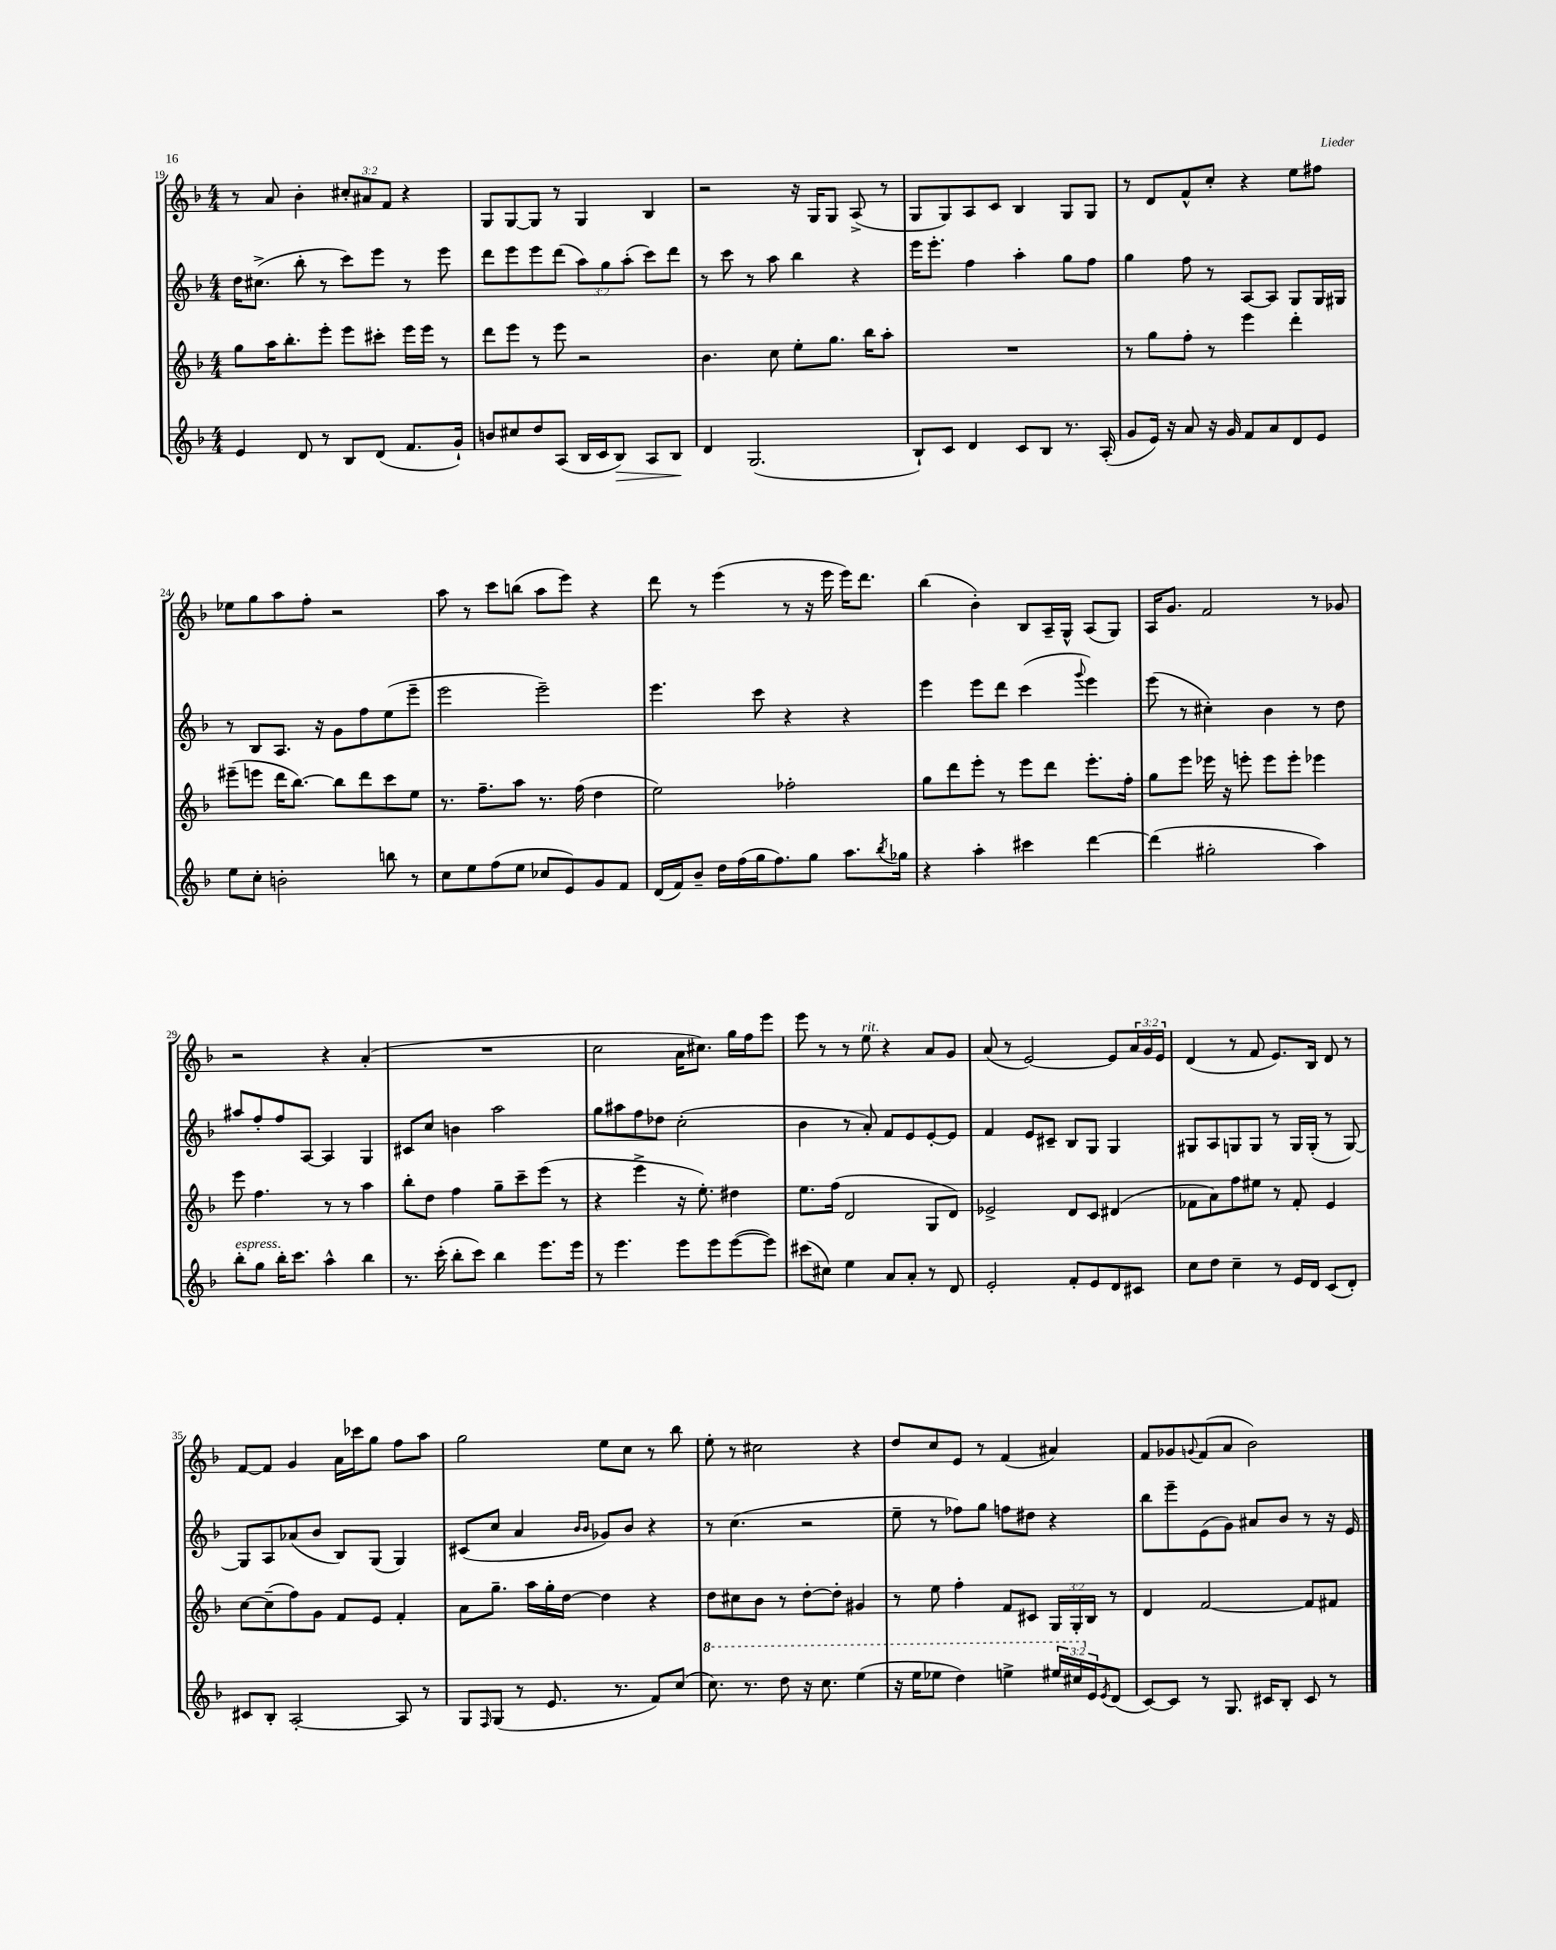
<<
\new StaffGroup <<
\new Staff = "s0" {
    \clef treble \key f \major \numericTimeSignature \time 4/4 \override Staff.TupletNumber.text = #tuplet-number::calc-fraction-text
    r8 a'8 bes'4-. \tuplet 3/2 { cis''8-. ais'8 f'8 } r4 |
    g8 g8~ g8 r8 g4 bes4 |
    r2 r16 g16 g8 a8->( r8 |
    g8 g8) a8 c'8 bes4 g8 g8 |
    r8 d'8 f'8-^ c''8-. r4 e''8 fis''8 |
    ees''8 g''8 a''8 f''8-. r2 |
    a''8 r8 c'''8 b''8( a''8 e'''8) r4 |
    d'''8 r8 e'''4( r8 r16 e'''16 e'''16) d'''8. |
    bes''4( bes'4-.) bes8 a16-- g16-^ a8( g8) |
    a16 g'8. f'2 r8 ges'8 |
    r2 r4 a'4-.( |
    R1 |
    c''2 a'16 cis''8.) g''16 f''16 e'''8 |
    e'''8 r8 r8 e''8^\markup { \italic "rit." } r4 a'8 g'8 |
    a'8( r8 e'2~) e'8 \tuplet 3/2 { a'16 g'16 e'16 } |
    d'4( r8 f'8 e'8.) bes16 d'8 r8 |
    f'8~ f'8 g'4 a'16 ces'''16 g''8 f''8 a''8 |
    g''2 e''8 c''8 r8 bes''8 |
    e''8-. r8 cis''2 r4 |
    d''8 c''8 e'8 r8 f'4( ais'4) |
    f'8 ges'8 \appoggiatura { g'8 } f'8( a'8 bes'2) \bar "|." |
}
\new Staff = "s1" {
    \clef treble \key f \major \numericTimeSignature \time 4/4 \override Staff.TupletNumber.text = #tuplet-number::calc-fraction-text
    d''16 cis''8.->( bes''8-. r8 c'''8) e'''8 r8 e'''8 |
    d'''8 e'''8 e'''8 d'''8( \tuplet 3/2 { a''8) g''8 a''8-.( } c'''8) d'''8 |
    r8 c'''8 r8 a''8 bes''4 r4 |
    e'''16 e'''8.-. f''4 a''4-. g''8 f''8 |
    g''4 f''8 r8 a8~ a8 g8 g16 gis16 |
    r8 bes8 a8. r16 g'8 f''8 e''8( e'''8-- |
    e'''2 e'''2--) |
    e'''4. c'''8 r4 r4 |
    e'''4 e'''8 d'''8 c'''4( \appoggiatura { g'''8 } e'''4) |
    e'''8( r8 cis''4-.) bes'4 r8 d''8 |
    ais''8 f''8-. f''8 a8~ a4 g4 |
    cis'8 c''8 b'4 a''2 |
    g''8 ais''8 f''8 des''8 c''2-.( |
    bes'4 r8 a'8-.) f'8 e'8 e'8~-. e'8 |
    f'4 e'8 cis'8-- bes8 g8 g4 |
    gis8 a8 g8 g8 r8 g16 g16-.( r8 g8~) |
    g8 a8 aes'8( bes'8 bes8) g8( g4) |
    cis'8( c''8 a'4 \grace { bes'16 bes'16 } ges'8) bes'8 r4 |
    r8 c''4.( r2 |
    e''8-- r8 fes''8) g''8 f''8 dis''8 r4 |
    bes''8 e'''8-- e'8( g'8) ais'8 bes'8 r8 r16 e'16 \bar "|." |
}
\new Staff = "s2" {
    \clef treble \key f \major \numericTimeSignature \time 4/4 \override Staff.TupletNumber.text = #tuplet-number::calc-fraction-text
    g''8 a''16 bes''8.-. e'''8-. e'''8 cis'''8-. e'''16 e'''16 r8 |
    d'''8 e'''8 r8 e'''8 r2 |
    bes'4. c''8 e''8-. g''8. bes''16 a''8-. |
    R1 |
    r8 g''8 f''8-. r8 e'''4 d'''4-. |
    eis'''8--( e'''8 d'''16 bes''8.~) bes''8 d'''8 c'''8 e''8 |
    r8. f''8.-- a''8 r8. f''16( d''4 |
    e''2) fes''2-. |
    g''8 d'''8 e'''8-. r8 e'''8 d'''8 e'''8.-. f''16-. |
    g''8 e'''8 ees'''16 r16 e'''8-. e'''8 e'''8-. ees'''4 |
    e'''8 f''4. r8 r8 a''4 |
    bes''8-. d''8 f''4 g''8-- c'''8-- e'''8( r8 |
    r4 e'''4-> r16 e''8.-.) dis''4 |
    e''8. f''16( d'2 g8 d'8) |
    ees'2-> d'8 c'8 dis'4( |
    fes'8 a'8) f''8 eis''8 r8 fes'8-. e'4 |
    c''8~ c''8--( f''8) g'8 f'8 e'8 f'4-. |
    a'8 g''8.-- a''16 g''16-. d''16~ d''4 r4 |
    d''8 cis''8 bes'8 r8 d''8~-. d''8-. gis'4 |
    r8 e''8 f''4-. f'8 cis'8 \tuplet 3/2 { g16 g16-. bes16 } r8 |
    d'4 f'2~ f'8 fis'8 \bar "|." |
}
\new Staff = "s3" {
    \clef treble \key f \major \numericTimeSignature \time 4/4 \override Staff.TupletNumber.text = #tuplet-number::calc-fraction-text
    e'4 d'8 r8 bes8 d'8( f'8. g'16-!) |
    b'8 cis''8 d''8 a8( bes16 c'16 bes8\>) a8 bes8\! |
    d'4 g2.( |
    bes8-!) c'8 d'4 c'8 bes8 r8. a16-.( |
    g'8 e'16) r16 a'8 r16 g'16 f'8 a'8 d'8 e'8 |
    e''8 c''8-. b'2-. b''8 r8 |
    c''8 e''8 f''8( e''8 ces''8 e'8) g'8 f'8 |
    d'16( f'16) bes'8-- d''16 f''16( g''16 f''8.) g''8 a''8. \acciaccatura { bes''8 } ges''16 |
    r4 a''4-. cis'''4 d'''4~ |
    d'''4( gis''2-. a''4) |
    bes''8-.^\markup { \italic "espress." } g''8 bes''16-. c'''8. a''4-^ bes''4 |
    r8. c'''16-.( bes''8-. c'''8) bes''4 e'''8. e'''16 |
    r8 e'''4. e'''8 e'''8 e'''8~( e'''8) |
    cis'''8( cis''8) e''4 a'8 a'8-. r8 d'8 |
    e'2-. f'8-. e'8 d'8 cis'8 |
    c''8 d''8 c''4-- r8 e'16 d'16 c'8( d'8-.) |
    cis'8 bes8-. a2~-. a8 r8 |
    g8 \grace { f16 } g8( r8 e'8. r8. f'8) c''8( |
    \ottava #1 c'''8.) r8. d'''8 r16 c'''8. e'''4( |
    r16 e'''16 ees'''8 d'''4) e'''4-> \tuplet 3/2 { eis'''16 cis'''16 \ottava #0 e'16 } \acciaccatura { e'8 } d'8( |
    c'8~) c'8 r8 g8. cis'16 bes8-. cis'8 r8 \bar "|." |
}
>>
>>
\layout { \context { \Score currentBarNumber = #19 } }
